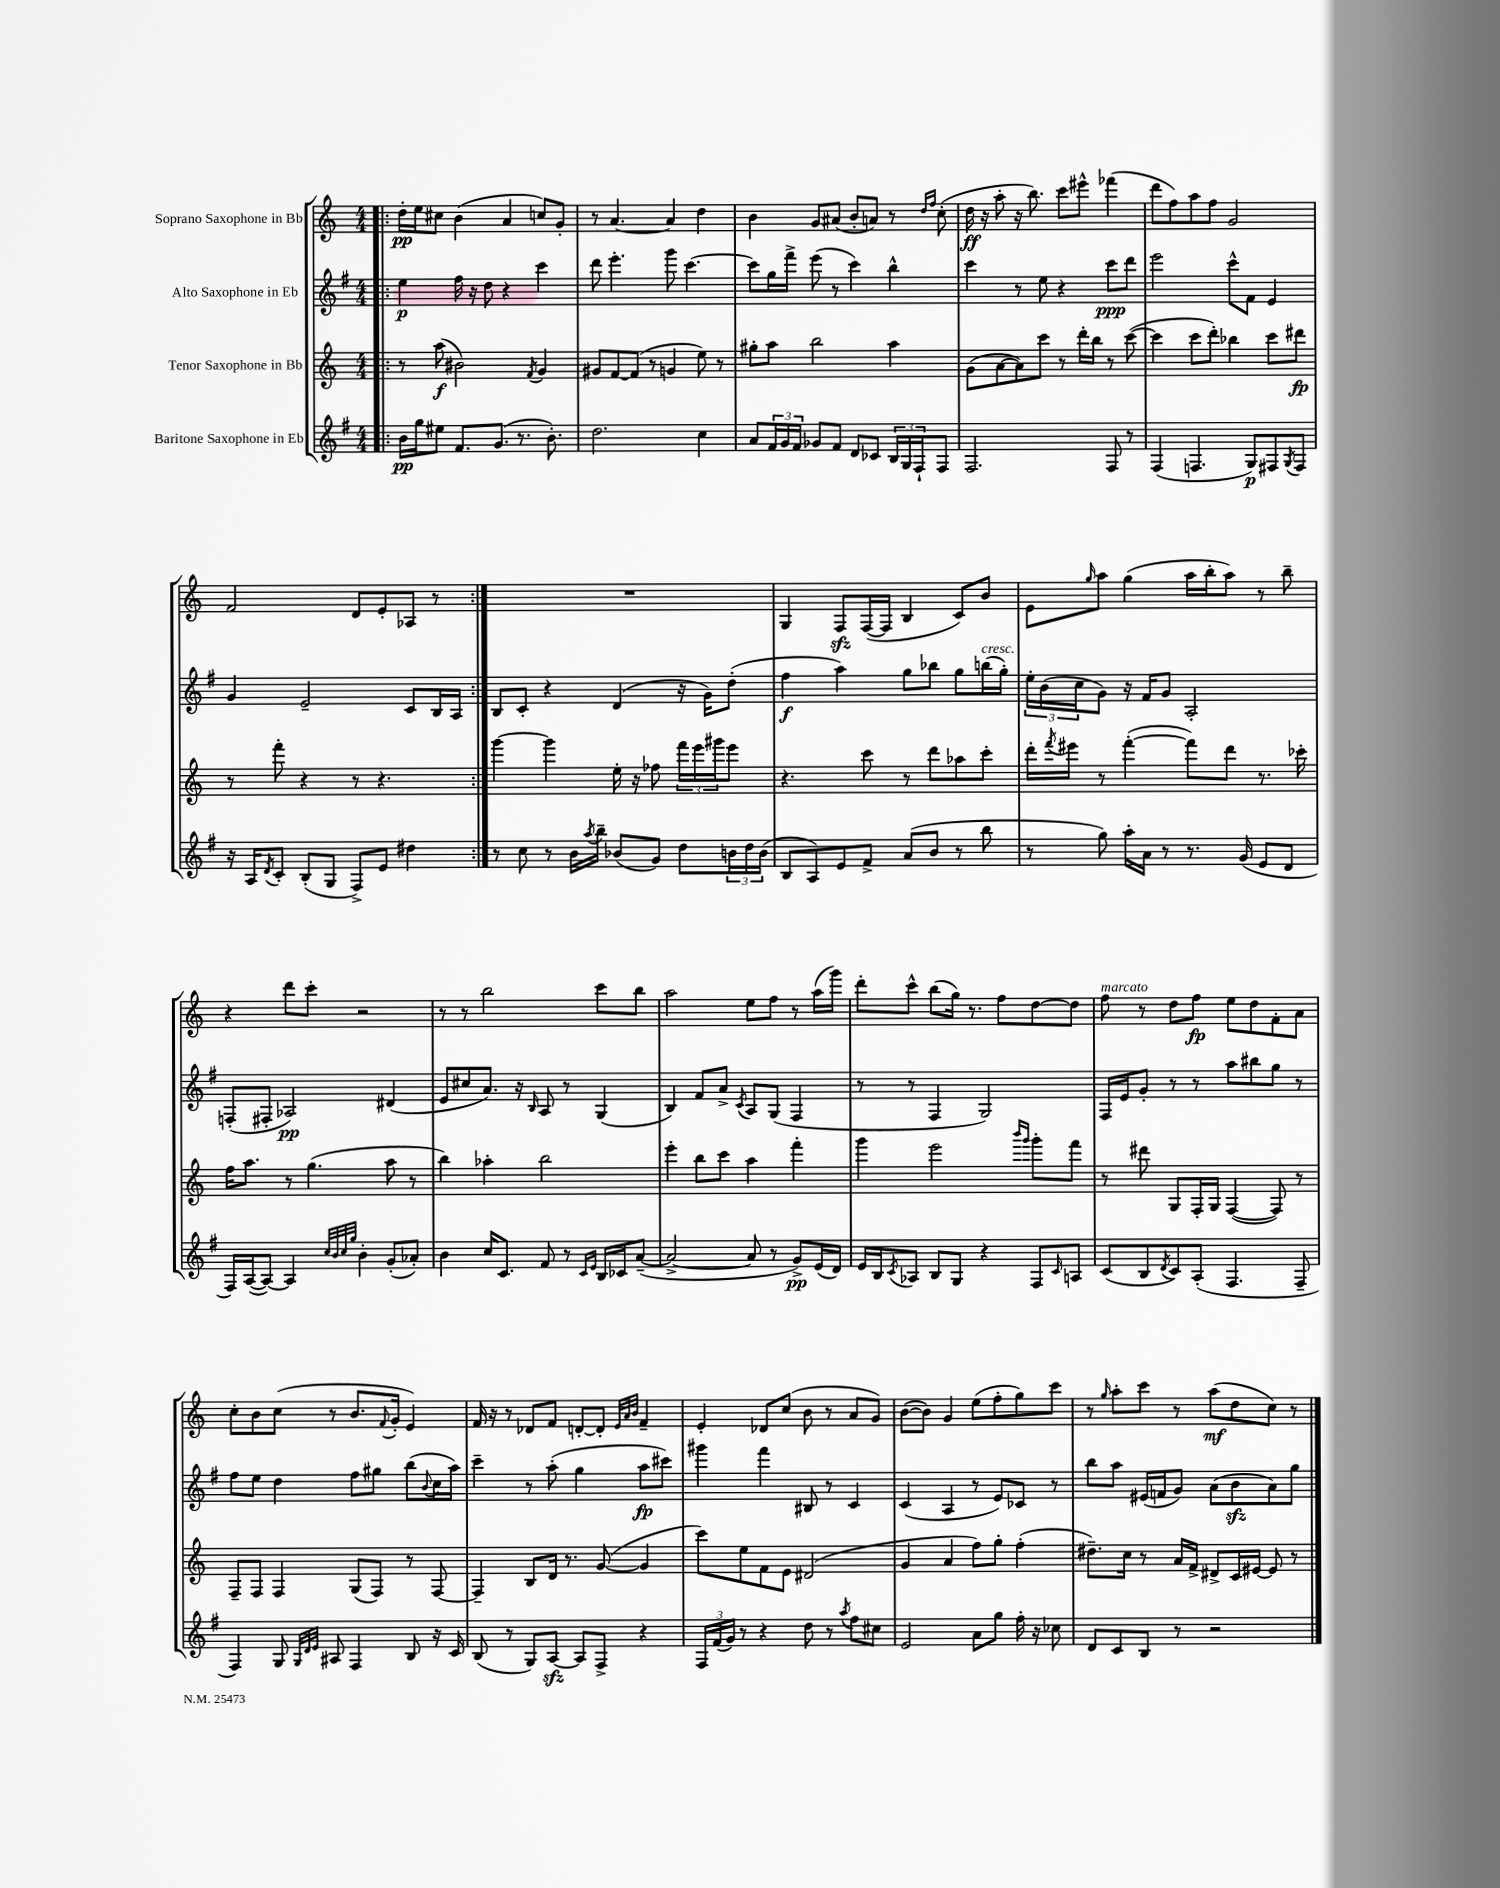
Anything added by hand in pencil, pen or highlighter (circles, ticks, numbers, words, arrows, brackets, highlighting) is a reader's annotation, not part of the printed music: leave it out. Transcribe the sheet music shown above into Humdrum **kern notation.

**kern	**kern	**kern	**kern
*staff4	*staff3	*staff2	*staff1
*clefG2	*clefG2	*clefG2	*clefG2
*k[f#]	*k[]	*k[f#]	*k[]
*M4/4	*M4/4	*M4/4	*M4/4
=!|:	=!|:	=!|:	=!|:
16b\LL	8r	4ee\	16dd'\LL
16gg\J	.	.	16ee\J
8ee#\J	(8aa\	.	8cc#\J
8.f#/L	2b#\)	16ff#\	(4b\
.	.	16r	.
.	.	8dd\	.
(8.g/J	.	.	.
.	.	4r	4a/
8.r	.	.	.
.	8qf/	.	.
.	4g/	4ccc\	8cc/L)
8.b'\)	.	.	.
.	.	.	8g'/J
=	=	=	=
2.dd\	8g#/L	8ddd\	8r
.	[8f/	4.eee'\	[4.a/
.	(8f/]J	.	.
.	8r	.	.
.	4g/	8ggg\	4a/]
.	.	[4.ccc\	.
4cc\	8ee\)	.	4dd\
.	8r	.	.
=	=	=	=
8a/L	8gg#'\L	8ccc\]L	4b\
24f#/L	8aa\J	16gg\L	.
24g/	.	.	.
.	.	16fff#^\JJ	.
24f#/JJ	.	.	.
8g-/L	2bb\	(8eee\	8g/L
8f#/J	.	8r	(8a#/J
8d/L	.	4ccc\)	8b'/L
8c-/J	.	.	8a/J)
24B/LL	4aa\	4bb^^\	8r
24G/	.	.	.
24F#`/J	.	.	.
.	.	.	16qqdd/LL
.	.	.	16qqff/JJ
8F#/J	.	.	(8cc'\
=	=	=	=
2.F#/	(8g\L	4ccc\	16dd\
.	.	.	16r
.	[8a\	.	8aa'\
.	8a\])	8r	16r
.	.	.	8.bb\)
.	8ccc\J	8ee\	.
.	8r	4r	8ccc\L
.	16ddd'\LL	.	8eee#^^\J
.	16bb\JJ	.	.
8F#/	8r	8ccc\L	(4fff-\
8r	([8ccc\	8ddd\J	.
=	=	=	=
(4F#/	4ccc\]	2eee\	8ddd\L
.	.	.	8ff\)
4.F/	8ccc\L	.	8aa\
.	8ddd'\J)	.	8ff\J
.	4bb-\	8ccc^^\L	2g/
8G/L)	.	8f#\J	.
8F#/	8ccc\L	4e/	.
8qG/	.	.	.
8F#/J	8ddd#\J	.	.
=	=	=	=
16r	8r	4g/	2f/
16A/LK	.	.	.
8qd/	.	.	.
8c'/J	8fff'\	.	.
(8B'/L	4r	2e~/	.
8G/J	.	.	.
8F#^/L)	8r	.	8d/L
8e/J	4.r	.	8e'/
4dd#\	.	8c/L	8A-/J
.	.	16B/L	8r
.	.	16A/JJ	.
=:|!	=:|!	=:|!	=:|!
8r	[4ggg\	8B/L	1r
8cc\	.	8c'/J	.
8r	4ggg\]	4r	.
16b\LL	.	.	.
8qaa/	.	.	.
16bb~\JJ	.	.	.
(8b-/L	16ee'\	(4d/	.
.	16r	.	.
8g/J)	8ff-\	.	.
8dd\L	24fff\LL	16r	.
.	24eee\	.	.
.	.	16g\LK)	.
.	24ggg#\J	.	.
24b\L	8eee\J	(8dd'\J	.
24dd\	.	.	.
(24b\JJ	.	.	.
=	=	=	=
8B/L	4.r	4ff#\	4G/
8A/)	.	.	.
8e/	.	4aa\)	8F/L
8f#^/J	8ccc\	.	([16F/L
.	.	.	16F/]JJ
(8a/L	8r	8gg\L	4B/
8b/J	8ddd\L	8bb-\J	.
8r	8aa-\	8gg\L	8c/L)
8bb\	8ccc'\J	(16bb\L	8b/J
.	.	16gg'\JJ)	.
=	=	=	=
8r	16ddd'\LL	24ee'\LL	8e\L
.	.	(24b\	.
.	8qfff/	.	.
.	16eee#\JJ	.	.
.	.	24cc\J	.
.	.	.	16qqgg/
8gg\)	8r	8g\J)	8aa\J
16aa'\LL	([4fff'\	16r	(4gg\
16a\JJ	.	16f#/LK	.
8r	.	8g/J	.
8.r	8fff\]L)	2A'/	16aa\LL
.	.	.	16bb'\J
.	8ddd\J	.	8aa\J)
(16g/	.	.	.
8e/L	8.r	.	8r
8d/J	.	.	8bb~\
.	16ccc-'\	.	.
=	=	=	=
16F#/LL)	16ff\LK	(8F'/L	4r
([16A/J	8.aa\J	.	.
8A/_J)	.	8F#'/J	.
4A/]	8r	2A-/)	8ddd\L
.	(4.gg\	.	8ccc'\J
32qqcc/LLL	.	.	.
32qqb/	.	.	.
32qqcc/	.	.	.
32qqgg/JJJ	.	.	.
4b'\	.	.	2r
(8g'/L	8aa\	(4d#/	.
8a-'/J)	8r	.	.
=	=	=	=
4b\	4bb\)	8e/L	8r
.	.	8cc#/	8r
16cc/LK	4aa-'\	8.a/J)	2bb\
8.c/J	.	.	.
.	.	16r	.
.	.	16qqB/	.
8f#/	2bb\	8A/	.
8r	.	8r	.
16qqc/LL	.	.	.
16qqe/JJ	.	.	.
16B/LL	.	(4G/	8ccc\L
16c-/J	.	.	.
([8a~/J	.	.	8bb\J
=	=	=	=
2a^/_	4eee'\	4B/)	2aa\
.	8bb\L	8f#/L	.
.	8ccc\J	8a^/J	.
.	.	8qc/	.
8a/]	4aa\	8A/L	8ee\L
8r	.	(8G/J	8ff\J
8g^/L)	4fff'\	4F#/	8r
(16e/L	.	.	(16aa\LL
16d/JJ)	.	.	16ggg\JJ)
=	=	=	=
16e/LL	4ggg\	8r	8ddd'\L
16B/J	.	.	.
8qc/	.	.	.
8A-/J	.	8r	8ccc^^\J
8B/L	2eee\	4F#/	(8bb\L
8G/J	.	.	16gg\Jk)
.	.	.	8.r
4r	.	2G/)	.
.	.	.	8ff\L
.	16qqbbb/LL	.	.
.	16qqggg/JJ	.	.
8F#/L	8ggg'\L	.	[8dd\
16qqc/	.	.	.
8A/J	8fff\J	.	8dd\]J
=	=	=	=
(8c/L	8r	16F#/LL	8ff\
.	.	16e/J	.
8B/	8ddd#\	8g'/J	8r
8qd/	.	.	.
8c/)	8G/L	8r	8dd\L
(8A'/J	16F'/L	8r	8ff\J
.	16G/JJ	.	.
4.F#/	([4F/	8aa\L	8ee\L
.	.	8bb#\	8dd\
.	8F/])	8gg\J	8f'\
8F#~/	8r	8r	8a\J
=	=	=	=
4F#/)	8F~/L	8ff#\L	8cc'\L
.	8F/J	8ee\J	8b\
8G/	4F/	4dd\	(8cc\J
32qqG/LLL	.	.	.
32qqd/	.	.	.
32qqe/JJJ	.	.	.
8A#/	.	.	8r
4F#/	(8G/L	8ff#\L	8.b/L
.	8F/J)	8gg#\J	.
.	.	.	8qqf/
.	.	.	16g'/Jk
8B/	8r	(8bb\L	4e/)
.	.	8qqb/	.
16r	[8F/	16cc\L	.
16c/	.	16aa\JJ)	.
=	=	=	=
(8B/	4F~/]	4ccc~\	16f/
.	.	.	16r
8r	.	.	8r
8G/L)	8B/L	8r	8d-/L
[8A/J	16d/Jk	(8aa'\	8f/J
.	8.r	.	.
8A/]L	.	4gg\	[8d'/L
8F#^/J	([8g/	.	8d'/]J
.	.	.	32qqe/LLL
.	.	.	32qqa/
.	.	.	32qqb/JJJ
4r	4g/]	8aa\L	4f~/
.	.	8ccc#\J)	.
=	=	=	=
24F#/LL	8ccc\L)	4ggg#\	4e'/
(24f#/	.	.	.
24g/JJ)	.	.	.
8r	8ee\	.	.
4r	8f\	4fff#\	8d-/L
.	8e\J	.	(8cc/J
8dd\	(2d#/	8B#/	8b\
8r	.	8r	8r
8qaa/	.	.	.
8ff#\L	.	4c/	8a/L
8cc#\J	.	.	8g/J)
=	=	=	=
2e/	4g/	(4c/	([8b\L
.	.	.	8b\]J)
.	4a/	4A/	4g/
8a\L	8ff\L)	8r	(8ee\L
8gg\J	8gg'\J	8e/L)	8ff'\
16ff#'\	(4ff'\	8c-/J	8gg\)
16r	.	.	.
8cc-\	.	8r	8ccc\J
=	=	=	=
8d/L	8.dd#~\L)	8bb\L	8r
.	.	.	16qqgg/
8c/	.	8aa\J	8aa'\L
.	16cc\Jk	.	.
8B/J	8r	(16e#/LL	8ccc\J
.	.	16f/J	.
8r	16a/LL	8g/J)	8r
.	16f^/JJ	.	.
2r	8d#^/L	(8a\L	(8aa\L
.	16c/L	8b\	8dd\
.	[16e#/JJ	.	.
.	8e#/]	8a\)	8cc\J)
.	8r	8gg\J	8r
==	==	==	==
*-	*-	*-	*-
